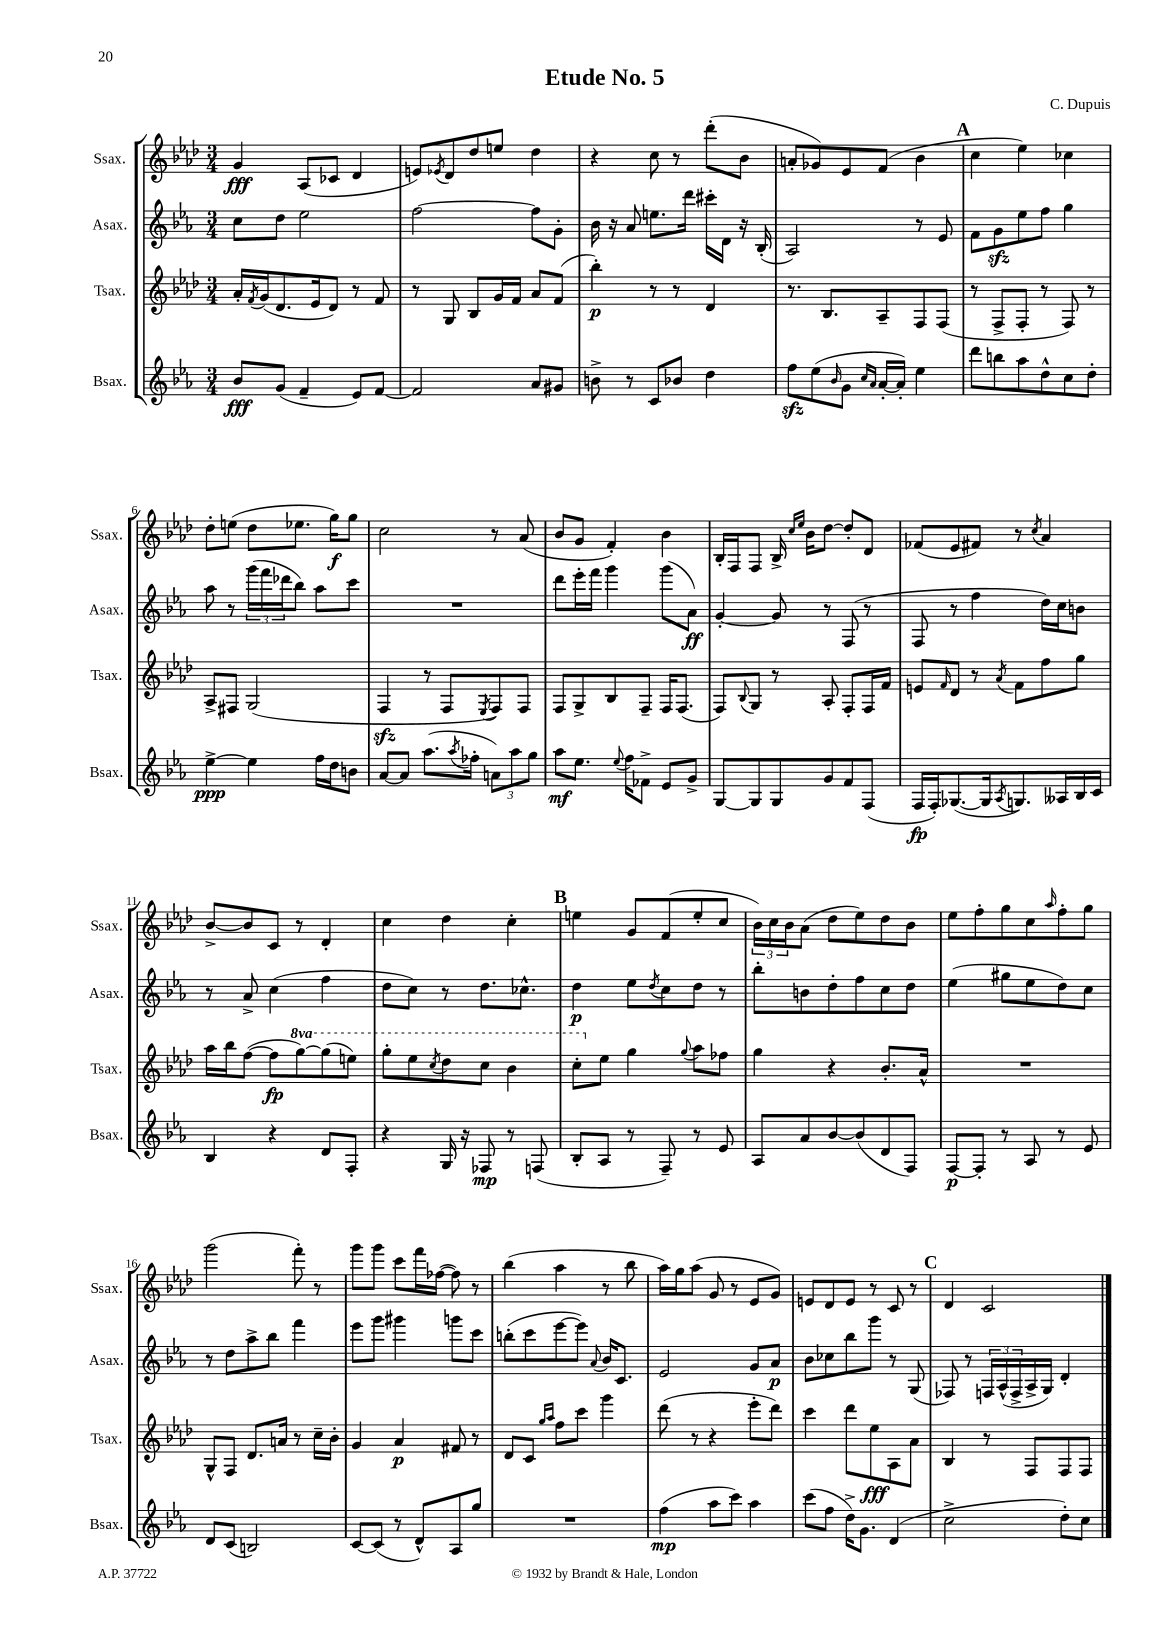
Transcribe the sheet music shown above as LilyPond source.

\header { title = "Etude No. 5" composer = "C. Dupuis" }
<<
\new StaffGroup <<
\new Staff = "s0" \with { instrumentName = "Ssax." shortInstrumentName = "Ssax." } {
    \clef treble \key aes \major \numericTimeSignature \time 3/4
    g'4\fff aes8( ces'8 des'4 |
    e'8) \acciaccatura { ees'8 } des'8 des''8 e''8 des''4 |
    r4 c''8 r8 des'''8-.( bes'8 |
    a'8-. ges'8) ees'8 f'8( bes'4 |
    \mark \markup { \bold "A" } c''4 ees''4) ces''4 |
    des''8-. e''8( des''8 ees''8. g''16\f) g''8 |
    c''2 r8 aes'8( |
    bes'8 g'8 f'4-.) bes'4 |
    bes16-. f16 f8 bes16-> \grace { c''16 ees''16 } bes'16 des''8~ des''8-. des'8 |
    fes'8( ees'8 fis'8) r8 \acciaccatura { c''8 } aes'4 |
    bes'8~-> bes'8 c'8 r8 des'4-. |
    c''4 des''4 c''4-. |
    \mark \markup { \bold "B" } e''4 g'8 f'8( e''8-. c''8 |
    \tuplet 3/2 { bes'16) c''16 bes'16 } aes'8( des''8 ees''8) des''8 bes'8 |
    ees''8 f''8-. g''8 c''8 \grace { aes''16 } f''8-. g''8 |
    g'''2( f'''8-.) r8 |
    g'''8 g'''8 c'''8 f'''16 fes''16~( fes''8) r8 |
    bes''4( aes''4 r8 bes''8 |
    aes''16) g''16 aes''8( g'8 r8 ees'8 g'8) |
    e'8 des'8 e'8 r8 c'8 r8 |
    \mark \markup { \bold "C" } des'4 c'2 \bar "|." |
}
\new Staff = "s1" \with { instrumentName = "Asax." shortInstrumentName = "Asax." } {
    \clef treble \key ees \major \numericTimeSignature \time 3/4
    c''8 d''8 ees''2 |
    f''2~ f''8 g'8-. |
    bes'16 r16 aes'8 e''8. d'''16 cis'''16-. d'16 r16 bes16-.( |
    aes2) r8 ees'8 |
    \mark \markup { \bold "A" } f'8 g'8\sfz ees''8 f''8 g''4 |
    aes''8 r8 \tuplet 3/2 { g'''16( f'''16 des'''16 } bes''8) aes''8 c'''8 |
    R2. |
    d'''8 ees'''16-. f'''16 g'''4 g'''8( aes'8\ff) |
    g'4~-. g'8 r8 f8( r8 |
    f8 r8 f''4 d''16) c''16 b'8 |
    r8 aes'8-> c''4( f''4 |
    d''8 c''8) r8 d''8. ces''8.-^ |
    \mark \markup { \bold "B" } d''4\p ees''8 \acciaccatura { d''8 } c''8 d''8 r8 |
    bes''8-. b'8 d''8-. f''8 c''8 d''8 |
    ees''4( gis''8 ees''8 d''8) c''8 |
    r8 d''8 aes''8-> bes''8 f'''4 |
    ees'''8 g'''8 gis'''4 g'''8 c'''8 |
    b''8-.( c'''8 ees'''8~ ees'''8) \appoggiatura { aes'8 } bes'16 c'8. |
    ees'2 g'8 aes'8\p |
    bes'8 ces''8 bes''8 g'''8 r8 g8( |
    \mark \markup { \bold "C" } fes8) r8 \tuplet 3/2 { f16 aes16-^( f16-> } aes16-> g16) d'4-. \bar "|." |
}
\new Staff = "s2" \with { instrumentName = "Tsax." shortInstrumentName = "Tsax." } {
    \clef treble \key aes \major \numericTimeSignature \time 3/4 \set Staff.ottavationMarkups = #ottavation-simple-ordinals
    aes'16-. \acciaccatura { f'8 } g'16( des'8. ees'16 des'8) r8 f'8 |
    r8 g8 bes8 g'16 f'16 aes'8 f'8( |
    bes''4-.\p) r8 r8 des'4 |
    r8. bes8. aes8-- f8 f8( |
    \mark \markup { \bold "A" } r8 f8-> f8-. r8 f8) r8 |
    aes8-> fis8 g2( |
    f4\sfz r8 f8 \acciaccatura { ees8 } f8) f8 |
    f8 g8-> bes8 f8-- f16 f8.( |
    f8) \appoggiatura { bes8 } g8 r8 aes8-. f8-. f16 f'16 |
    e'8 \grace { f'16 } des'8 r8 \acciaccatura { aes'8 } f'8 f''8 g''8 |
    aes''16 bes''16 f''8~( f''8\fp \ottava #1 g'''8~) g'''8( e'''8) |
    g'''8-. ees'''8 \acciaccatura { c'''8 } des'''8 c'''8 bes''4 |
    \mark \markup { \bold "B" } c'''8-. \ottava #0 ees''8 g''4 \appoggiatura { g''8 } aes''8 fes''8 |
    g''4 r4 bes'8.-. aes'16-^ |
    R2. |
    g8-^ f8 des'8. a'16 r8 c''16-- bes'16-. |
    g'4 aes'4\p fis'8 r8 |
    des'8 c'8 \grace { g''16 aes''16 } f''8 c'''8 g'''4 |
    des'''8( r8 r4 ees'''8-. des'''8) |
    c'''4 des'''8 ees''8\fff aes8 aes'8 |
    \mark \markup { \bold "C" } bes4 r8 f8 f8 f8 \bar "|." |
}
\new Staff = "s3" \with { instrumentName = "Bsax." shortInstrumentName = "Bsax." } {
    \clef treble \key ees \major \numericTimeSignature \time 3/4
    bes'8\fff g'8( f'4-- ees'8) f'8~ |
    f'2 aes'8 gis'8 |
    b'8-> r8 c'8 bes'8 d''4 |
    f''8\sfz ees''8( \grace { bes'16 } g'8 \grace { c''16 aes'16 } aes'16~-. aes'16-.) ees''4 |
    \mark \markup { \bold "A" } d'''8 b''8 aes''8 d''8-^ c''8 d''8-. |
    ees''4~->\ppp ees''4 f''16 d''16 b'8 |
    aes'8~ aes'8 aes''8.( \acciaccatura { aes''8 } fes''16-. \tuplet 3/2 { a'8) aes''8 g''8 } |
    aes''8\mf ees''8. \appoggiatura { ees''8 } f''16 fes'8-> ees'8 g'8-> |
    g8~ g8 g8 g'8 f'8 f8( |
    f16\fp f16-.) ges8.~( ges16 \acciaccatura { aes8 } g8.) aeses16 bes16 c'16 |
    bes4 r4 d'8 f8-. |
    r4 g16 r16 fes8\mp r8 f8( |
    \mark \markup { \bold "B" } bes8-. aes8 r8 f8--) r8 ees'8 |
    aes8 aes'8 bes'8~ bes'8( d'8 f8) |
    f8~\p f8-. r8 aes8 r8 ees'8 |
    d'8 c'8( b2) |
    c'8~ c'8( r8 d'8-^) aes8 g''8 |
    R2. |
    f''4\mp( aes''8 c'''8) aes''4 |
    c'''8( f''8 d''16->) g'8. d'4( |
    \mark \markup { \bold "C" } c''2-> d''8-.) c''8 \bar "|." |
}
>>
>>
